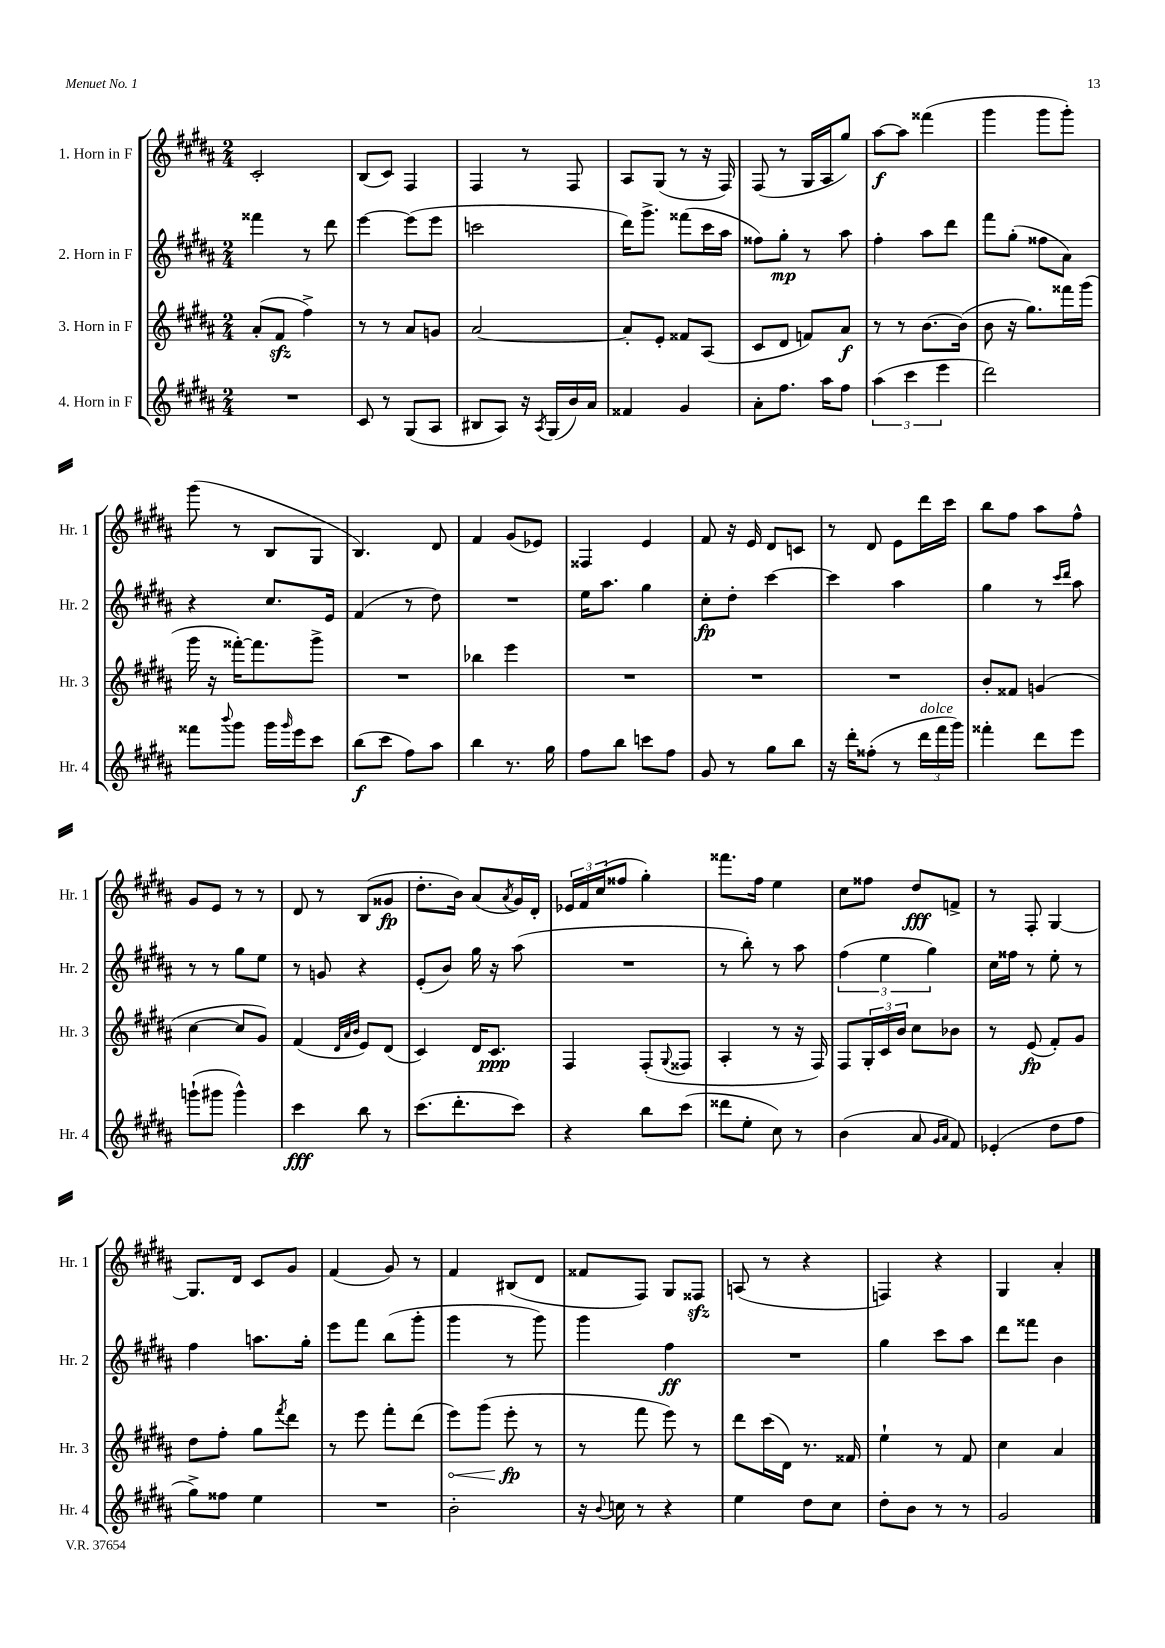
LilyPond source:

<<
\new StaffGroup <<
\new Staff = "s0" \with { instrumentName = "1. Horn in F" shortInstrumentName = "Hr. 1" } {
    \clef treble \key b \major \numericTimeSignature \time 2/4
    cis'2-. |
    b8( cis'8) fis4 |
    fis4 r8 fis8 |
    ais8 gis8( r8 r16 fis16) |
    fis8( r8 gis16 ais16 gis''8) |
    ais''8~\f ais''8 fisis'''4( |
    gis'''4 gis'''8 gis'''8-.) |
    gis'''8( r8 b8 gis8 |
    b4.) dis'8 |
    fis'4 gis'8( ees'8) |
    fisis4 e'4 |
    fis'8 r16 e'16 dis'8 c'8 |
    r8 dis'8 e'8 dis'''16 cis'''16 |
    b''8 fis''8 ais''8 fis''8-^ |
    gis'8 e'8 r8 r8 |
    dis'8 r8 b8( gisis'8\fp |
    dis''8.-. b'16) ais'8( \acciaccatura { ais'8 } gis'16) dis'16-. |
    \tuplet 3/2 { ees'16 fis'16 cis''16( } fisis''8 gis''4-.) |
    fisis'''8. fis''16 e''4 |
    cis''8 fisis''8 dis''8\fff f'8-> |
    r8 fis8-. gis4~ |
    gis8. dis'16 cis'8 gis'8 |
    fis'4( gis'8) r8 |
    fis'4 bis8( dis'8 |
    fisis'8 fis8) gis8 fisis8\sfz |
    a8( r8 r4 |
    f4) r4 |
    gis4 ais'4-. \bar "|." |
}
\new Staff = "s1" \with { instrumentName = "2. Horn in F" shortInstrumentName = "Hr. 2" } {
    \clef treble \key b \major \numericTimeSignature \time 2/4
    fisis'''4 r8 dis'''8 |
    e'''4~ e'''8( e'''8 |
    c'''2 |
    dis'''16) gis'''8.-> fisis'''8( cis'''16 ais''16 |
    fisis''8) gis''8-.\mp r8 ais''8 |
    fis''4-. ais''8 dis'''8 |
    fis'''8 gis''8-.( fisis''8 ais'8) |
    r4 cis''8. e'16 |
    fis'4( r8 dis''8) |
    R2 |
    e''16 ais''8. gis''4 |
    cis''8-.\fp dis''8-. cis'''4~ |
    cis'''4 ais''4 |
    gis''4 r8 \grace { cis'''16 dis'''16 } ais''8 |
    r8 r8 gis''8 e''8 |
    r8 g'8 r4 |
    e'8-.( b'8) gis''16 r16 ais''8( |
    R2 |
    r8 b''8-.) r8 ais''8 |
    \tuplet 3/2 { fis''4( e''4 gis''4) } |
    cis''16 fisis''16 r8 e''8-. r8 |
    fis''4 a''8. gis''16-. |
    e'''8 fis'''8 b''8( gis'''8-. |
    gis'''4 r8 gis'''8) |
    gis'''4 fis''4\ff |
    R2 |
    gis''4 cis'''8 ais''8 |
    dis'''8 fisis'''8 b'4 \bar "|." |
}
\new Staff = "s2" \with { instrumentName = "3. Horn in F" shortInstrumentName = "Hr. 3" } {
    \clef treble \key b \major \numericTimeSignature \time 2/4
    ais'8-.( fis'8\sfz fis''4->) |
    r8 r8 ais'8 g'8 |
    ais'2~ |
    ais'8-. e'8-. fisis'8 ais8( |
    cis'8 dis'8 f'8) ais'8\f |
    r8 r8 b'8.~ b'16( |
    b'8 r16 gis''8.) fisis'''16 gis'''16( |
    gis'''16 r16 fisis'''16~-.) fisis'''8. gis'''8-> |
    R2 |
    bes''4 e'''4 |
    R2 |
    R2 |
    R2 |
    b'8-. fisis'8 g'4( |
    cis''4~ cis''8 gis'8) |
    fis'4( \grace { dis'32 ais'32 b'32 } e'8) dis'8( |
    cis'4) dis'16 cis'8.\ppp |
    fis4 fis8-.( \appoggiatura { gis8 } fisis8 |
    ais4-. r8 r16 fis16) |
    fis8 \tuplet 3/2 { gis16-. cis'16 b'16 } cis''8 bes'8 |
    r8 e'8\fp( fis'8-.) gis'8 |
    dis''8 fis''8-. gis''8 \acciaccatura { fis'''8 } dis'''8 |
    r8 e'''8 fis'''8-. dis'''8( |
    \once \override Hairpin.circled-tip = ##t e'''8\<) gis'''8( e'''8-.\fp\! r8 |
    r8 fis'''8 e'''8) r8 |
    dis'''8 cis'''16( dis'16) r8. fisis'16 |
    e''4-! r8 fis'8 |
    cis''4 ais'4 \bar "|." |
}
\new Staff = "s3" \with { instrumentName = "4. Horn in F" shortInstrumentName = "Hr. 4" } {
    \clef treble \key b \major \numericTimeSignature \time 2/4
    R2 |
    cis'8 r8 gis8( ais8 |
    bis8 ais8) r16 \acciaccatura { ais8 } gis16( b'16) ais'16 |
    fisis'4 gis'4 |
    ais'8-. fis''8. ais''16 fis''8 |
    \tuplet 3/2 { ais''4( cis'''4 e'''4 } |
    dis'''2) |
    fisis'''8 \appoggiatura { b'''8 } gis'''8 gis'''16 \grace { gis'''16 } e'''16 cis'''8 |
    b''8\f( cis'''8 fis''8) ais''8 |
    b''4 r8. gis''16 |
    fis''8 b''8 c'''8 fis''8 |
    gis'8 r8 gis''8 b''8 |
    r16 dis'''16-. fisis''8-.( r8 \tuplet 3/2 { dis'''16^\markup { \italic "dolce" } fis'''16 gis'''16) } |
    fisis'''4-. dis'''8 e'''8 |
    g'''8-!( gis'''8 gis'''4-^) |
    cis'''4\fff b''8 r8 |
    cis'''8.( dis'''8.-. cis'''8) |
    r4 b''8 cis'''8( |
    disis'''8 e''8-. cis''8) r8 |
    b'4( ais'8 \grace { gis'16 ais'16 } fis'8) |
    ees'4-.( dis''8 fis''8 |
    gis''8->) fisis''8 e''4 |
    R2 |
    b'2-. |
    r16 \appoggiatura { b'8 } c''16 r8 r4 |
    e''4 dis''8 cis''8 |
    dis''8-. b'8 r8 r8 |
    gis'2 \bar "|." |
}
>>
>>
\layout { \context { \Score \remove "Bar_number_engraver" } }
